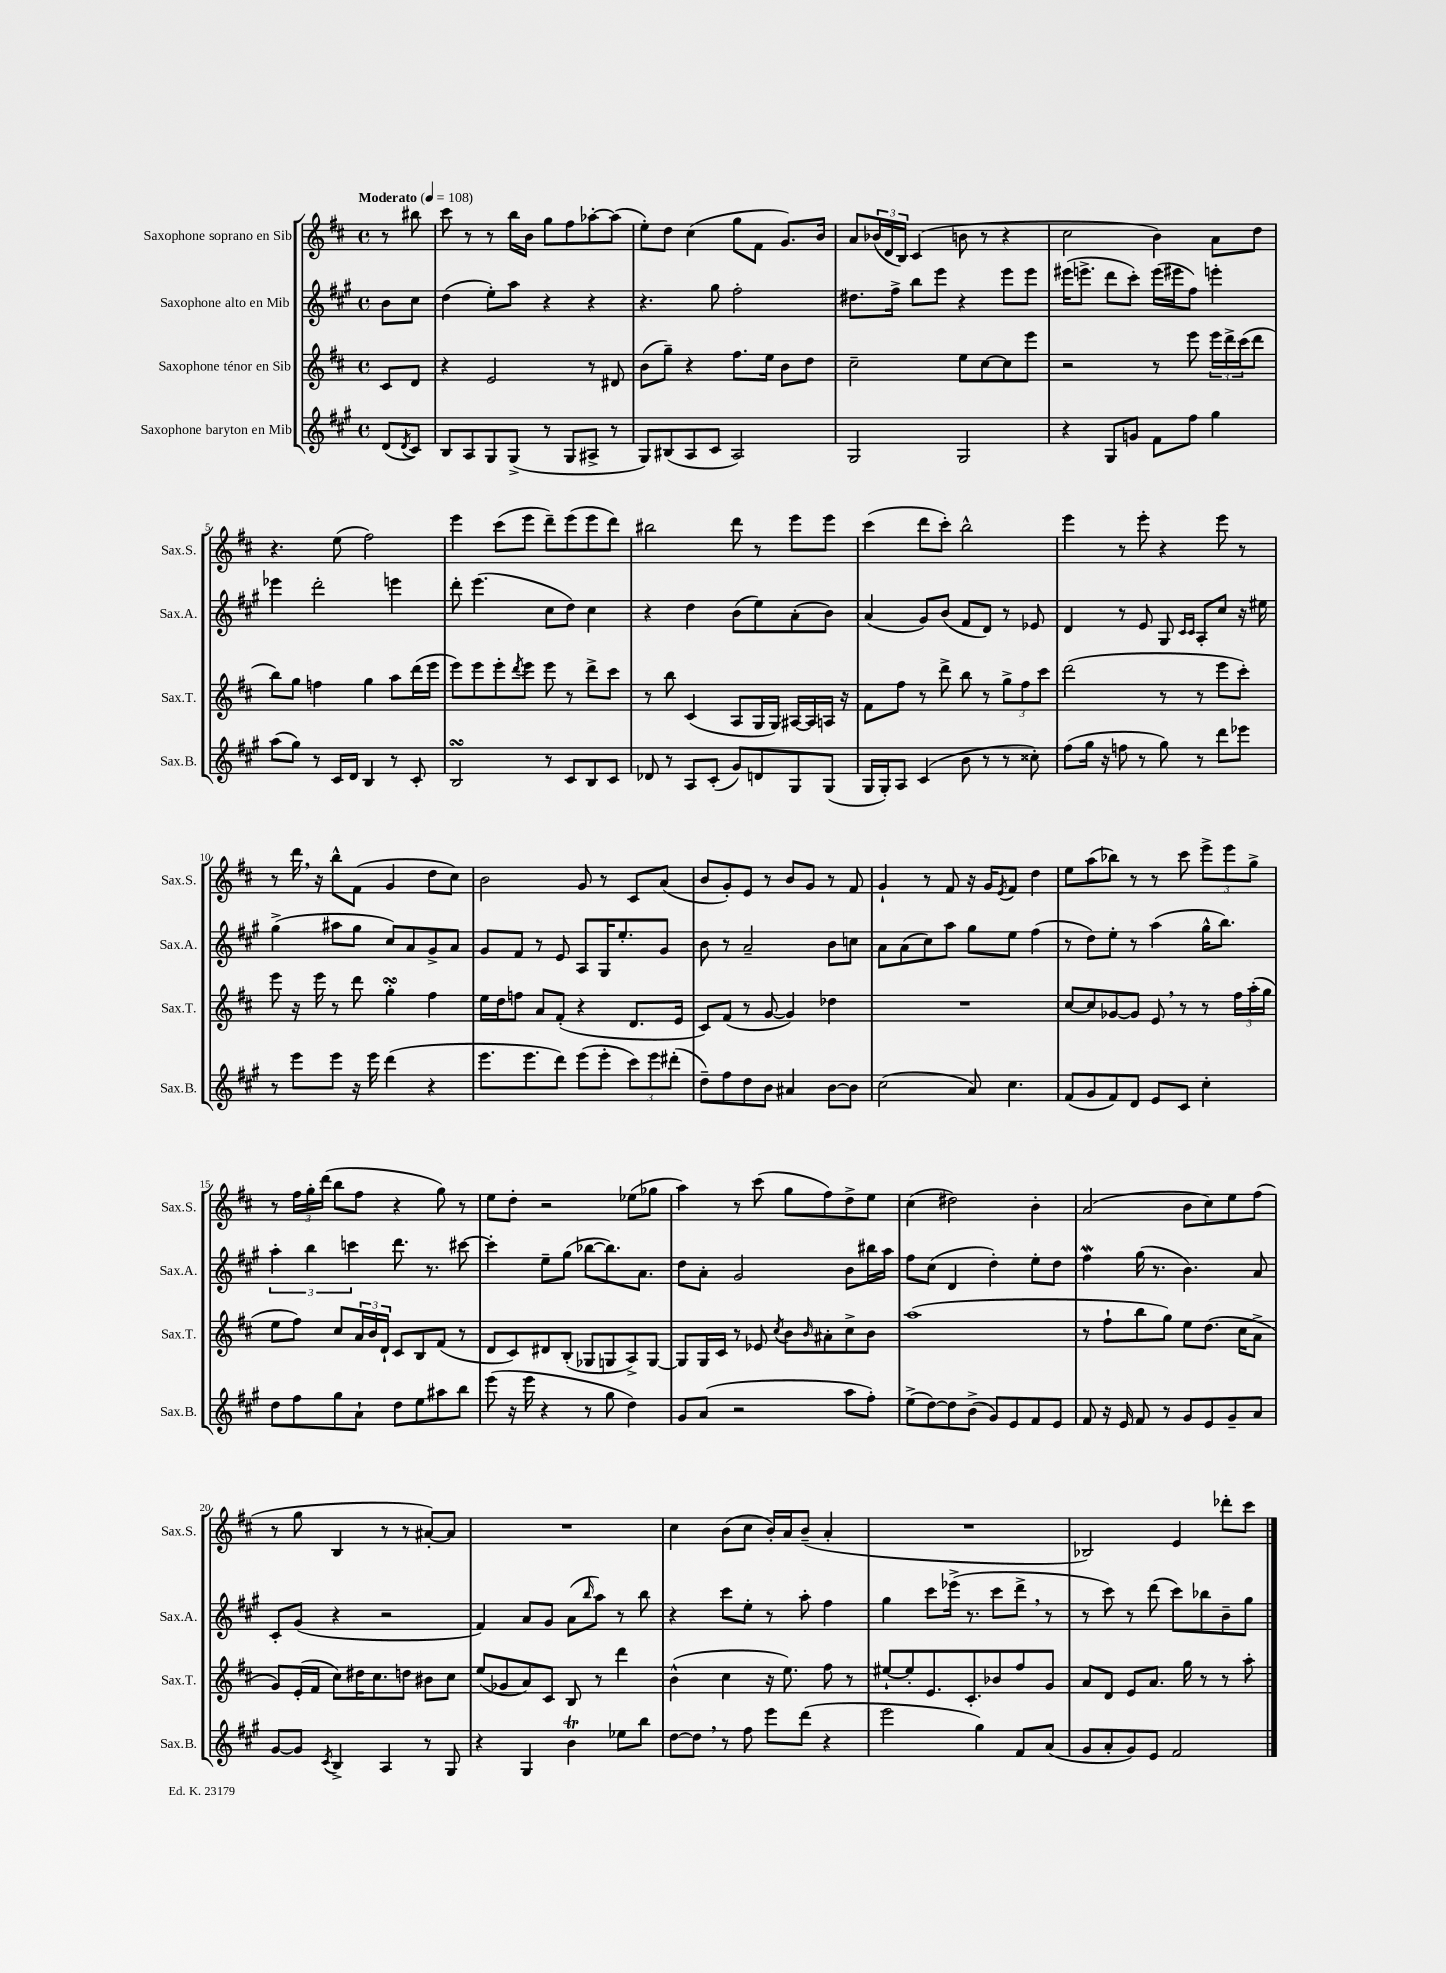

**kern	**kern	**kern	**kern
*part4	*part3	*part2	*part1
*staff4	*staff3	*staff2	*staff1
*I"Saxophone baryton en Mib	*I"Saxophone ténor en Sib	*I"Saxophone alto en Mib	*I"Saxophone soprano en Sib
*I'Sax.B.	*I'Sax.T.	*I'Sax.A.	*I'Sax.S.
*clefG2	*clefG2	*clefG2	*clefG2
*k[f#c#g#]	*k[f#c#]	*k[f#c#g#]	*k[f#c#]
*M4/4	*M4/4	*M4/4	*M4/4
*met(c)	*met(c)	*met(c)	*met(c)
*MM108	*MM108	*MM108	*MM108
=	=	=	=
!	!	!	!LO:TX:a:B:t=Moderato
(8d/L	8c#/L	8b\L	8r
8qd/	.	.	.
8c#/J)	8d/J	8cc#\J	8bb#X\
=1	=1	=1	=1
8B/L	4r	(4dd\	8ccc#\
8A/	.	.	8r
8G#/	2e/	8ee'\L)	8r
(8G#^/J	.	8aa\J	16bb\LL
.	.	.	16b\JJ
8r	.	4r	8gg\L
8G#/L	.	.	8ff#\
8A#X^/J	8r	4r	[8aa-X'\
8r	8d#X/	.	(8aa-\J]
=2	=2	=2	=2
8G#/L)	(8b\L	4.r	8ee'\L)
(8B#X/	8gg~\J)	.	8dd\J
8A/	4r	.	(4cc#\
8c#/J	.	8gg#\	.
2A/)	8.ff#\L	2ff#'\	8gg\L
.	.	.	8f#\J
.	16ee\Jk	.	.
.	8b\L	.	8.g/L)
.	8dd\J	.	.
.	.	.	16b/Jk
=3	=3	=3	=3
2G#/	2cc#~\	8.dd#X\L	8a/L
.	.	.	(24b-X/L
.	.	.	24d/
.	.	16ff#^\Jk	.
.	.	.	24B/JJ)
.	.	8bb\L	(4c#/
.	.	8eee\J	.
2G#/	8ee\L	4r	8bn\
.	[8cc#\	.	8r
.	8cc#\]	8eee\L	4r
.	8eee\J	8eee\J	.
=4	=4	=4	=4
4r	2r	(16eee#X\KL	2cc#\
.	.	8.eeen^\J	.
8G#/L	.	8ddd\L	.
8gn/J	.	8ccc#'\J)	.
8f#\L	8r	(16eee\LL	4b\)
.	.	16eee#X\J	.
8ff#\J	8eee\	8ff#\J)	.
4gg#\	24eee\LL	4eeen'\	8a\L
.	24ddd^\	.	.
.	(24ccc#\J	.	.
.	8ddd\J	.	8dd\J
!!LO:LB:g=z
=5	=5	=5	=5
(8aa\L	8bb\L)	4eee-X\	4.r
8gg#\J)	8gg\J	.	.
8r	4ffn\	2ddd'\	.
16c#/LL	.	.	(8ee\
16d/JJ	.	.	.
4B/	4gg\	.	2ff#\)
8r	8aa\L	4eeen\	.
8c#'/	(16ddd\L	.	.
.	16eee\JJ	.	.
=6	=6	=6	=6
2BsSSS/	8eee\L)	8ddd'\	4eee\
.	8eee\	(4.eee\	.
.	8eee'\	.	(8ccc#\L
.	8qddd/	.	.
.	8eee\J	.	8eee\J
8r	8eee\	8cc#\L	8ddd~\L)
8c#/L	8r	8dd\J)	(8eee\
8B/	8ddd^\L	4cc#\	8eee\
8c#/J	8ccc#\J	.	8ddd\J)
=7	=7	=7	=7
8d-X/	8r	4r	2bb#X\
8r	8bb\	.	.
8A/L	(4c#/	4dd\	.
(8c#'/J	.	.	.
8g#/L)	8A/L	(8b\L	8ddd\
8dn/	16G/L	8ee\)	8r
.	16G/JJ)	.	.
8G#/	[16A#X/LL	(8a'\	8eee\L
.	16A#/]	.	.
(8G#/J	16An/JJ	8b\J)	8eee\J
.	16r	.	.
=8	=8	=8	=8
16G#/LL	8f#\L	(4a/	(4ccc#\
16G#'/J)	.	.	.
8A/J	8ff#\J	.	.
(4c#/	8r	8g#/L)	8ddd\L
.	8ddd^\	(8b/J	8ccc#'\J)
8b\	8bb\	8f#/L	2bb^^\
8r	8r	8d/J)	.
8r	12gg^\L	8r	.
.	12ff#\	.	.
8cc##X'\)	.	8e-X/	.
.	12ccc#\J	.	.
=9	=9	=9	=9
(8ff#\L	(2ddd\	4d/	4eee\
16gg#\Jk	.	.	.
16r	.	.	.
8ffn\	.	8r	8r
8r	.	8e/	8eee'\
8gg#\)	8r	8G#/	4r
.	.	16qqc#/LL	.
.	.	16qqc#/JJ	.
8r	8r	8A'/L	.
8ddd\L	8eee\L	8cc#/J	8eee\
8eee-X\J	8ccc#'\J)	16r	8r
.	.	16ee#X\	.
!!LO:LB:g=z
=10	=10	=10	=10
8r	8eee\	(4gg#^\	8r
8eee\L	16r	.	16ddd,\
.	16eee\	.	16r
8eee\J	8r	8aa#X\L	8bb^^\L
16r	8ddd\	8gg#\J	(8f#\J
16eee\	.	.	.
(4ddd\	4ggsSSs'\	8cc#/L)	4g/
.	.	8a/	.
4r	4ff#\	8g#^/	8dd\L
.	.	8a/J	8cc#\J)
=11	=11	=11	=11
8.eee\L	16ee\LL	8g#/L	2b\
.	16dd\J	.	.
.	8ffn\J	8f#/J	.
8.eee\	.	.	.
.	8a/L	8r	.
8ddd\J)	(8f#'/J	8e/	.
(8eee\L	4r	8A/L	8g/
8eee'\J	.	16G#/K	8r
.	.	8.ee'/	.
12ccc#\L)	8.d/L	.	8c#/L
12eee\	.	.	.
.	.	8g#/J	(8a/J
(12ddd#X'\J	.	.	.
.	16e/Jk	.	.
=12	=12	=12	=12
8dd~\L)	8c#/L)	8b\	8b/L
8ff#\	(8f#/J	8r	8g'/)
8dd\	8r	2a~/	8e/J
8b\J	[8g/	.	8r
4a#X/	4g/])	.	8b/L
.	.	.	8g/J
[8b\L	4dd-X\	8b\L	8r
8b\J]	.	8ccn\J	8f#/
=13	=13	=13	=13
(2cc#\	1r	8a\L	4g`/
.	.	(8a\	.
.	.	8cc#\)	8r
.	.	8aa\J	8f#/
8a/)	.	8gg#\L	16r
.	.	.	16g/KL
.	.	.	8qe/
4.cc#\	.	8ee\J	8f#/J
.	.	(4ff#\	4dd\
=14	=14	=14	=14
(8f#/L	[8cc#/L	8r	8ee\L
8g#/	8cc#/]	8dd\L)	(8aa\
8f#/)	[8g-X/	8ee'\J	8bb-X\J)
8d/J	8g-/J]	8r	8r
8e/L	8e,/	(4aa\	8r
8c#/J	8r	.	8ccc#\
4cc#'\	8r	16gg#^^\KL	12eee^\L
.	.	8.bb\J)	.
.	.	.	12eee\
.	24ff#\LL	.	.
.	(24aa'\	.	12gg^\J
.	24gg\JJ	.	.
!!LO:LB:g=z
=15	=15	=15	=15
8dd\L	8ee\L	6aa'\	8r
8ff#\	8ff#\J)	.	24ff#\LL
.	.	6bb\	24gg'\
.	.	.	(24ddd\JJ
8gg#\	8cc#/L	.	8bb\L
.	.	6cccn\	.
8a`\J	24a/L	.	8ff#\J
.	24b/	.	.
.	24d`/JJ	.	.
8dd\L	8c#/L	8.ddd\	4r
8ee\	8B/	.	.
.	.	8.r	.
8aa#X\	(8f#/J	.	8gg\)
8bb\J	8r	[8ccc#X\	8r
=16	=16	=16	=16
(8eee\	8d/L	4ccc#'\]	8ee\L
16r	8c#/)	.	8dd'\J
16eee\	.	.	.
4r	8d#X/	8ee~\L	2r
.	(8B'/J	(8gg#\J	.
8r	8G-X/L	[8bb-X\L	.
8gg#\	8Gn/	8.bb-\])	.
4dd\)	8A^/)	.	(8ee-X\L
.	.	8.a\J	.
.	[8G/J	.	8gg-X\J
=17	=17	=17	=17
8g#/L	8G/L]	8dd\L	4aa\)
(8a/J	16G/L	8a'\J	.
.	16c#/JJ	.	.
2r	8r	2g#/	8r
.	8e-X/	.	(8ccc#\
.	8qcc#/	.	.
.	8b\L	.	8gg\L
.	16qqb/	.	.
.	8a#X'\	.	8ff#\)
8aa\L	8cc#^\	8b\L	8dd^\
8ff#'\J)	8b\J	16bb#X\L	8ee\J
.	.	16aa\JJ	.
=18	=18	=18	=18
(8ee^\L	(1aa	8ff#\L	(4cc#\
[8dd\)	.	(8cc#\J	.
8dd\]	.	4d/	2dd#X\)
(8b^\J	.	.	.
8g#/L)	.	4dd'\)	.
8e/	.	.	.
8f#/	.	8ee'\L	4b'\
8e/J	.	8dd\J	.
=19	=19	=19	=19
8f#/	8r	4ff#W\	(2a/
16r	8ff#`\L	.	.
16e/	.	.	.
8f#/	8bb\	(16gg#\	.
.	.	8.r	.
8r	8gg\J)	.	.
8g#/L	8ee\L	4.b\)	8b\L
8e/	(8.dd\J	.	8cc#\)
8g#~/	.	.	8ee\
.	16cc#\KL	.	.
8a/J	8a^\J	8a/	(8ff#\J
!!LO:LB:g=z
=20	=20	=20	=20
[8g#/L	8g/L)	8c#'/L	8r
8g#/J]	(16e'/L	(8g#/J	8gg\
.	16f#/JJ	.	.
8qc#/	.	.	.
4B^/	8cc#\L)	4r	4B/
.	16dd#X\K	.	.
.	8.cc#\	.	.
4A/	.	2r	8r
.	8ddn\J	.	8r
8r	8b#X\L	.	[8a#X'/L)
8G#/	8cc#\J	.	8a#/J]
=21	=21	=21	=21
4r	(8ee/L	4f#/)	1r
.	8g-X/	.	.
4G#/	8a/)	8a/L	.
.	8c#/J	8g#/J	.
4bT\	8B/	(8a\L	.
.	.	16qqbb/	.
.	8r	8aa\J)	.
8ee-X\L	4ddd\	8r	.
8bb\J	.	8bb\	.
=22	=22	=22	=22
[8dd\L	(4b^^\	4r	4cc#\
8dd,\J]	.	.	.
8r	4cc#\	8ccc#\L	(8b\L
8ff#\	.	8ee'\J	8cc#\J
8eee\L	16r	8r	16b'/LL)
.	8.ee\)	.	16a/J
(8ddd\J	.	8aa'\	(8b~/J
4r	8ff#\	4ff#\	4a'/
.	8r	.	.
=23	=23	=23	=23
2eee\	[8ee#X`/L	4gg#\	1r
.	8ee#'/]	.	.
.	8.e/	8ccc#\L	.
.	.	(16eee-X^\Jk	.
.	8.c#'/	8.r	.
4gg#\)	.	.	.
.	8b-X/	8ccc#\L	.
8f#/L	8ff#/	8ddd^,\J	.
(8a/J	8g/J	8r	.
=24	=24	=24	=24
8g#/L	8a/L	8r	2B-X/)
8a'/	8d/J	8ccc#\)	.
8g#/)	8e/L	8r	.
8e/J	8.a/J	(8ddd\	.
2f#/	.	8ccc#\L)	4e/
.	16gg\	.	.
.	8r	8bb-X\	.
.	8r	8b~\	8ddd-X'\L
.	8aa'\	8gg#\J	8ccc#\J
==	==	==	==
*-	*-	*-	*-
